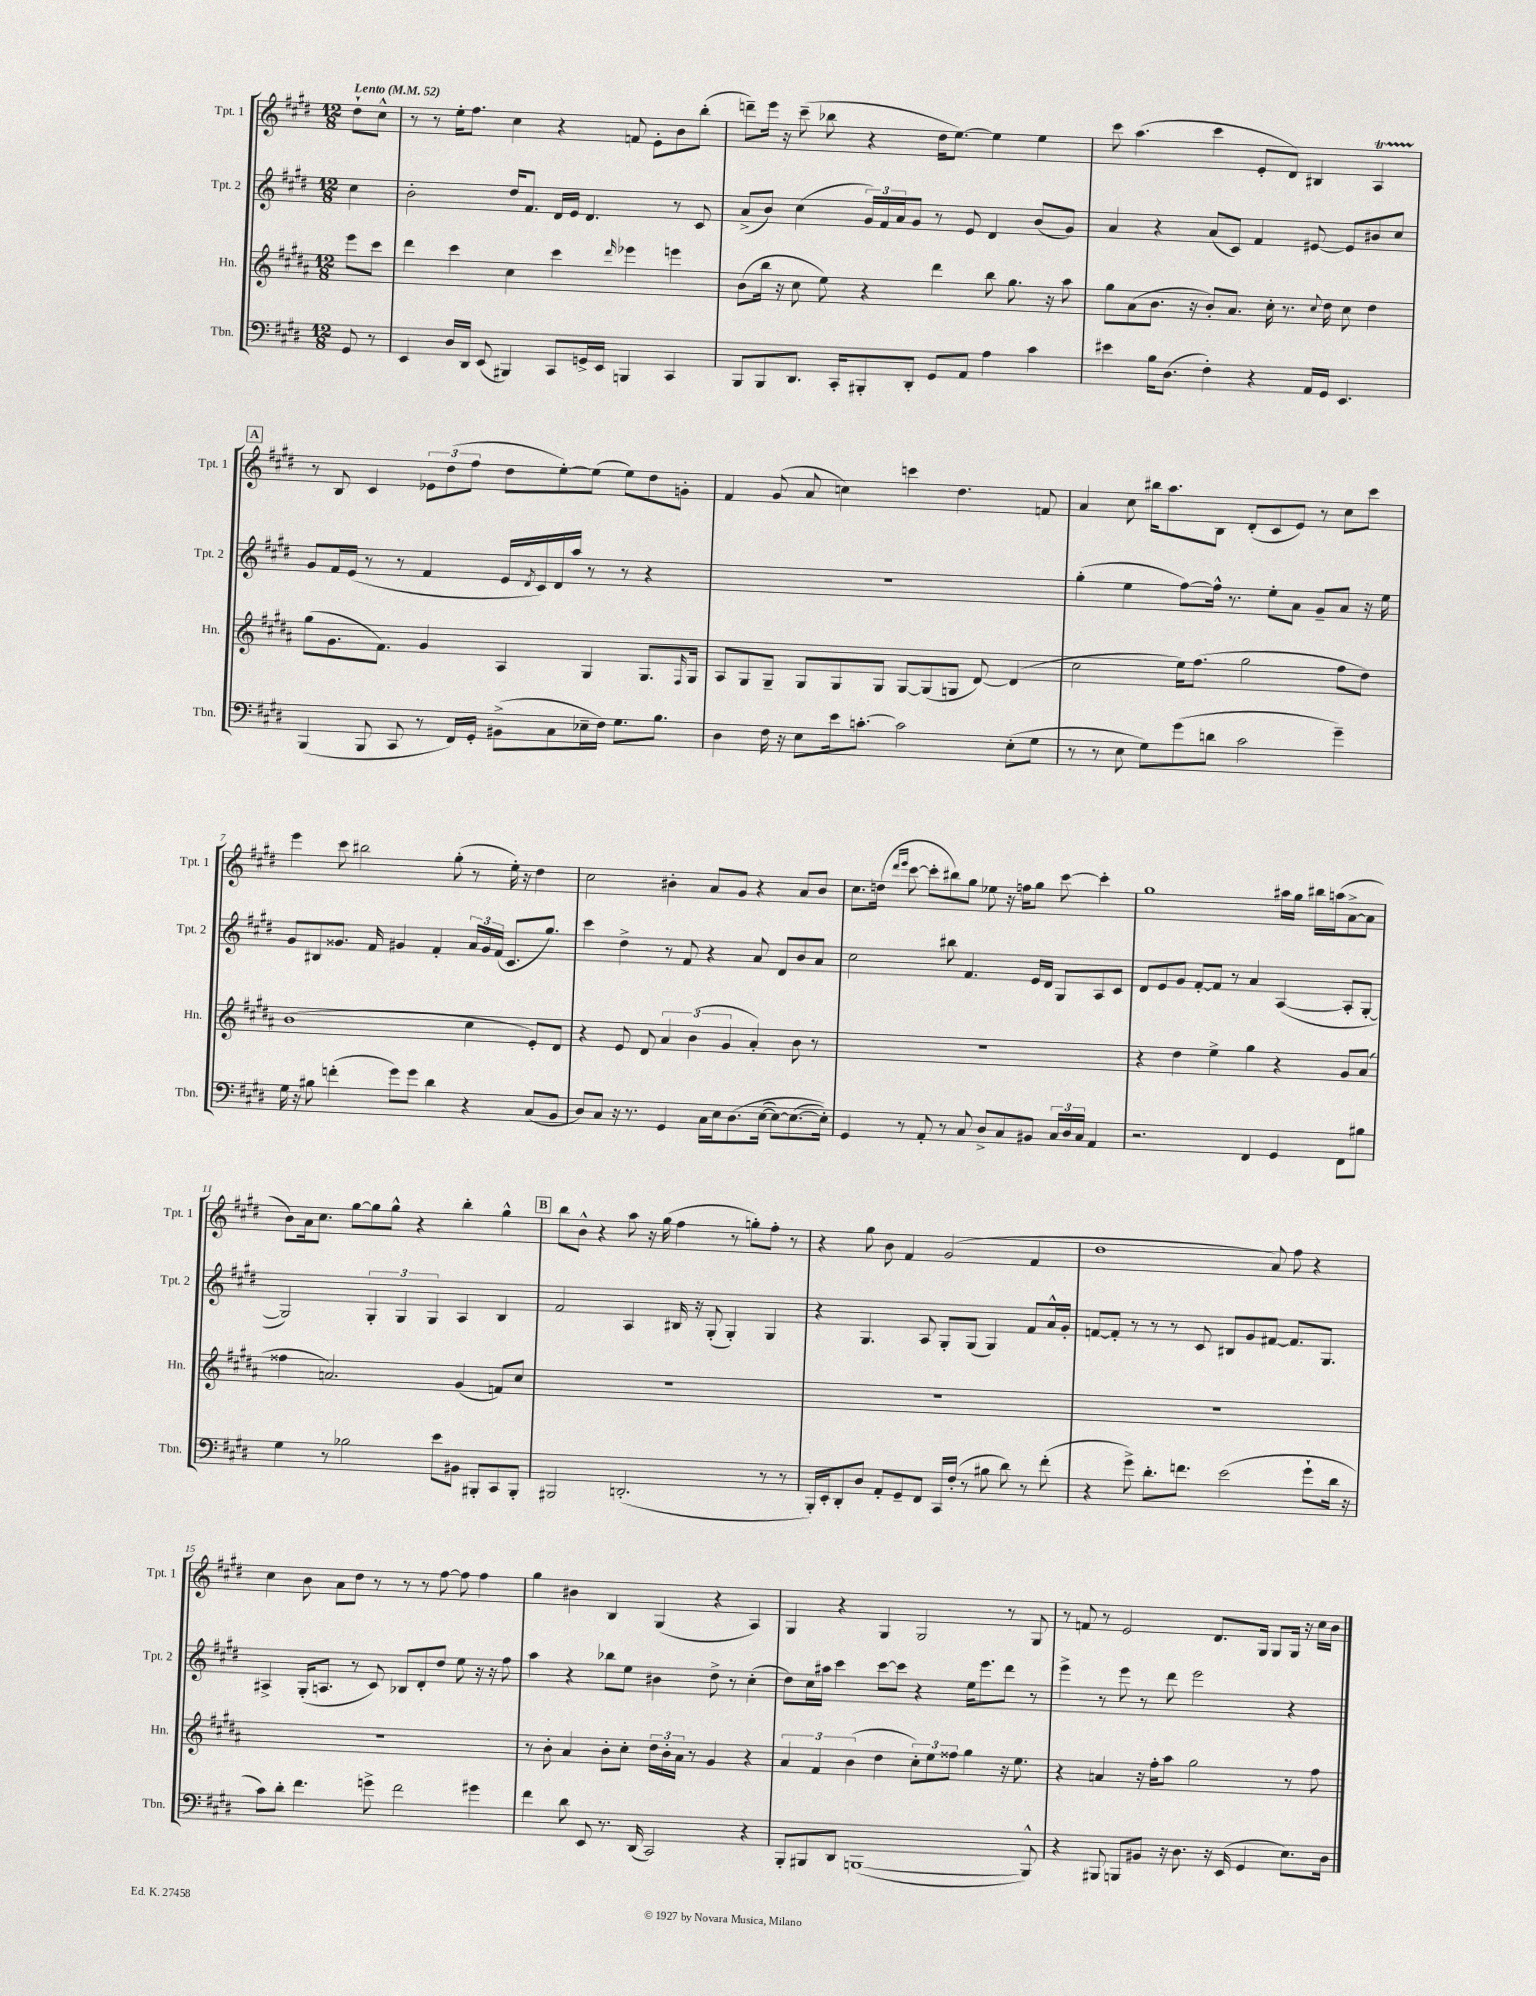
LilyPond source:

<<
\new StaffGroup <<
\new Staff = "s0" \with { instrumentName = "Tpt. 1" shortInstrumentName = "Tpt. 1" } {
    \clef treble \key e \major \numericTimeSignature \time 12/8 \partial 4 \tempo "Lento" 4 = 52
    dis''8-! cis''8-^ |
    r8 r8 e''16-. fis''8. cis''4 r4 f'8 e'8-. b'8 b''8-.( |
    d'''8--) e'''16 r16 cis'''8--( bes''8 r4 dis''16 e''8.~) e''4 e''4 |
    cis'''8 a''4.( cis'''4 e'8-. dis'8) bis4 a4\startTrillSpan |
    \mark \markup { \box "A" } r8\stopTrillSpan b8 cis'4 \tuplet 3/2 { ees'8 dis''8( fis''8 } dis''8 e''8~-.) e''8( e''8) dis''8 g'8-. |
    fis'4 gis'8( a'8 c''4) c'''4 dis''4. f'8 |
    a'4 cis''8 bis''16 a''8. b8 dis'8-.( cis'8 e'8) r8 cis''8 cis'''8 |
    e'''4 cis'''8 bis''2 gis''8-.( r8 e''16-.) r16 dis''4 |
    cis''2 bis'4-. a'8 gis'8 r4 a'8 bis'8 |
    cis''8. d''16( \grace { dis'''16 e'''16 } cis'''8~ cis'''8-. bis''8) gis''8 ees''8 r16 f''16 gis''8 cis'''8~ cis'''4-. |
    gis''1 ais''16 gis''16 bis''16 a''16( a'8~-> a'8 |
    b'8) a'16 cis''8. gis''8~ gis''8 gis''8-^ r4 b''4-. gis''4-^ |
    \mark \markup { \box "B" } b''8 b'8-^ r4 a''8 r16 gis''16( fis''4 r8 g''8-.) fis''8-. r8 |
    r4 gis''8 b'8 fis'4 gis'2( fis'4 |
    dis''1 a'8) fis''8 r4 |
    cis''4 b'8 a'8 dis''8 r8 r8 r8 fis''8~ fis''8 fis''4 |
    gis''4 bis'4 b4 gis4( r4 a4) |
    gis4 r4 gis4 gis2 r8 gis8 |
    r8 f'8 r8 e'2 dis'8. gis16 gis8 gis16 r16 cis''16 b'16 \bar "|." |
}
\new Staff = "s1" \with { instrumentName = "Tpt. 2" shortInstrumentName = "Tpt. 2" } {
    \clef treble \key e \major \numericTimeSignature \time 12/8 \partial 4
    cis''4 |
    b'2-. dis''16 fis'8. dis'16 e'16 dis'4. r8 cis'8 |
    a'8->( b'8) cis''4( \tuplet 3/2 { gis'16) fis'16 a'16 } gis'8 r8 e'8 dis'4 b'8( gis'8) |
    a'4 r4 a'8( cis'8) fis'4 eis'8~ eis'8 bis'8 cis''8 |
    \mark \markup { \box "A" } gis'8 fis'16 e'16( r8 r8 fis'4 e'16 \acciaccatura { dis'8 } cis'16) dis'16 a''16 r8 r8 r4 |
    R1. |
    gis''4-.( e''4 fis''8~) fis''16-^ r8. e''8-. a'8 gis'8-- a'8 r16 e''16 |
    gis'8 bis8 gisis'8. fis'16 gis'4 fis'4-. \tuplet 3/2 { a'16 gis'16 fis'16( } cis'8. gis''8.) |
    cis'''4 dis''4-> r8 fis'8 r4 a'8 dis'8 b'8 a'8 |
    cis''2 bis''8 fis'4. e'16 dis'16 gis8 a8 cis'8 |
    dis'8 e'8 gis'8 fis'8~-. fis'8 r8 a'4 a4~( a8-. gis8~-. |
    gis2) \tuplet 3/2 { gis4-. gis4 gis4 } a4 b4 |
    \mark \markup { \box "B" } fis'2 a4 bis16 r16 gis8-.( gis4-.) gis4 |
    r4 gis4. a8 gis8-. gis8( gis4) fis'8 a'16-^ gis'16-. |
    f'8~ f'8-. r8 r8 r8 cis'8 bis8 gis'8 fis'8~ fis'8. gis8. |
    ais4-> gis16-.( a8. r8 cis'8) bes8 dis'8-. dis''8 e''8 r16 r16 fis''8 |
    a''4 r4 bes''8 e''8 bis'4 dis''8-> r8 cis''4-.( |
    dis''8) cis''16 ais''16 cis'''4 cis'''8~ cis'''8 r4 e''16 e'''8. dis'''8 r8 |
    e'''4-> r8 e'''8 r8 dis'''8 e'''2 r4 \bar "|." |
}
\new Staff = "s2" \with { instrumentName = "Hn." shortInstrumentName = "Hn." } {
    \clef treble \key b \major \numericTimeSignature \time 12/8 \partial 4
    e'''8 cis'''8 |
    dis'''4 cis'''4 cis''4 cis'''4 \grace { dis'''16 } ees'''4 e'''4 |
    b'8( b''16 r16 cis''8 e''8) r4 dis'''4 b''8 gis''8. r16 ais''8 |
    gis''8 ais'8( b'8. r16 b'8-.) ais'8. cis''16-. r8. \appoggiatura { cis''8 } dis''16 cis''8 dis''4 |
    \mark \markup { \box "A" } gis''8( gis'8. fis'8.) gis'4 ais4 gis4 gis8. \grace { fis16 } gis16 |
    ais8 gis8 gis8-- gis8 gis8 gis8 gis8~ gis8( g8 dis'8~) dis'4( |
    cis''2 e''16) fis''8.( gis''2 fis''8 dis''8) |
    b'1( cis''4 e'8-.) dis'8 |
    r4 e'8 dis'8 \tuplet 3/2 { ais'4 b'4( gis'4 } ais'4-.) b'8 r8 |
    R1. |
    r4 dis''4 e''4-> gis''4 r4 gis'8 ais'8( |
    fisis''4 a'2.) gis'4( f'8) cis''8 |
    \mark \markup { \box "B" } R1. |
    R1. |
    R1. |
    R1. |
    r8 b'8-. ais'4 b'8-. cis''8-. \tuplet 3/2 { dis''16 b'16-. ais'16 } r8 gis'4 r4 |
    \tuplet 3/2 { ais'4 fis'4 b'4( } dis''4 \tuplet 3/2 { cis''8-.) e''8 fisis''8 } gis''4 r16 e''8. |
    r4 a'4 r16 fis''16-. ais''8 gis''2 r8 fis''8 \bar "|." |
}
\new Staff = "s3" \with { instrumentName = "Tbn." shortInstrumentName = "Tbn." } {
    \clef bass \key e \major \numericTimeSignature \time 12/8 \partial 4
    gis,8 r8 |
    e,4 dis16 dis,16 e,8( bis,,4) cis,8 g,16-> e,16 b,,4 cis,4 |
    b,,8 b,,8 dis,8. cis,16-. bis,,8-. dis,8-. gis,8 a,8 a4 cis'4 |
    eis'4 b16 dis8.( fis4-.) r4 a,16 gis,16 e,4. |
    \mark \markup { \box "A" } b,,4( b,,8 cis,8 r8 fis,16) gis,16-. bis,8->( cis8 ees16-- fis16) gis8. b8. |
    dis4 fis16 r16 e8 e'16 c'8.~-. c'2 e8-.( gis8 |
    r8 r8 e8 gis8) gis'8( d'8 cis'2 gis'4--) |
    gis16 r16 bis8 f'4-.( gis'8) gis'8 dis'4 r4 cis8( b,8 |
    dis8) cis8 r16 r8. gis,4 cis16 e16 dis8.\( e16~( e8~) e8.~( e16-.)\) |
    gis,4 r8 a,8-. r8 cis8 dis8-> cis8 bis,8 \tuplet 3/2 { cis16 dis16 cis16 } a,4 |
    r2. fis,4 gis,4 fis,8 bis8 |
    gis4 r8 bes2 e'8 bis,8 bis,,8-. cis,8 bis,,8-. |
    \mark \markup { \box "B" } bis,,2 d,2.-.( r8 r8 |
    b,,16-.) e,16-. dis,8-. dis8 a,8-. gis,8-- fis,8 cis,16 fis16-.( r8 bis8 dis'8) r8 fis'8-.( |
    r4 gis'8->) dis'8.-. f'8. e'2( gis'8-! dis'16 r16 |
    cis'8) dis'8-. fis'4. g'8-> fis'2 gis'4 |
    fis'4 dis'8 e,8 r8. dis,16( cis,2) r4 |
    b,,8-. bis,,8 dis,8 b,,1~( b,,8-^) |
    r4 bis,,8 b,,8 bis,8 r16 dis8. r16 e,16( gis,4 e8.) dis16 \bar "|." |
}
>>
>>
